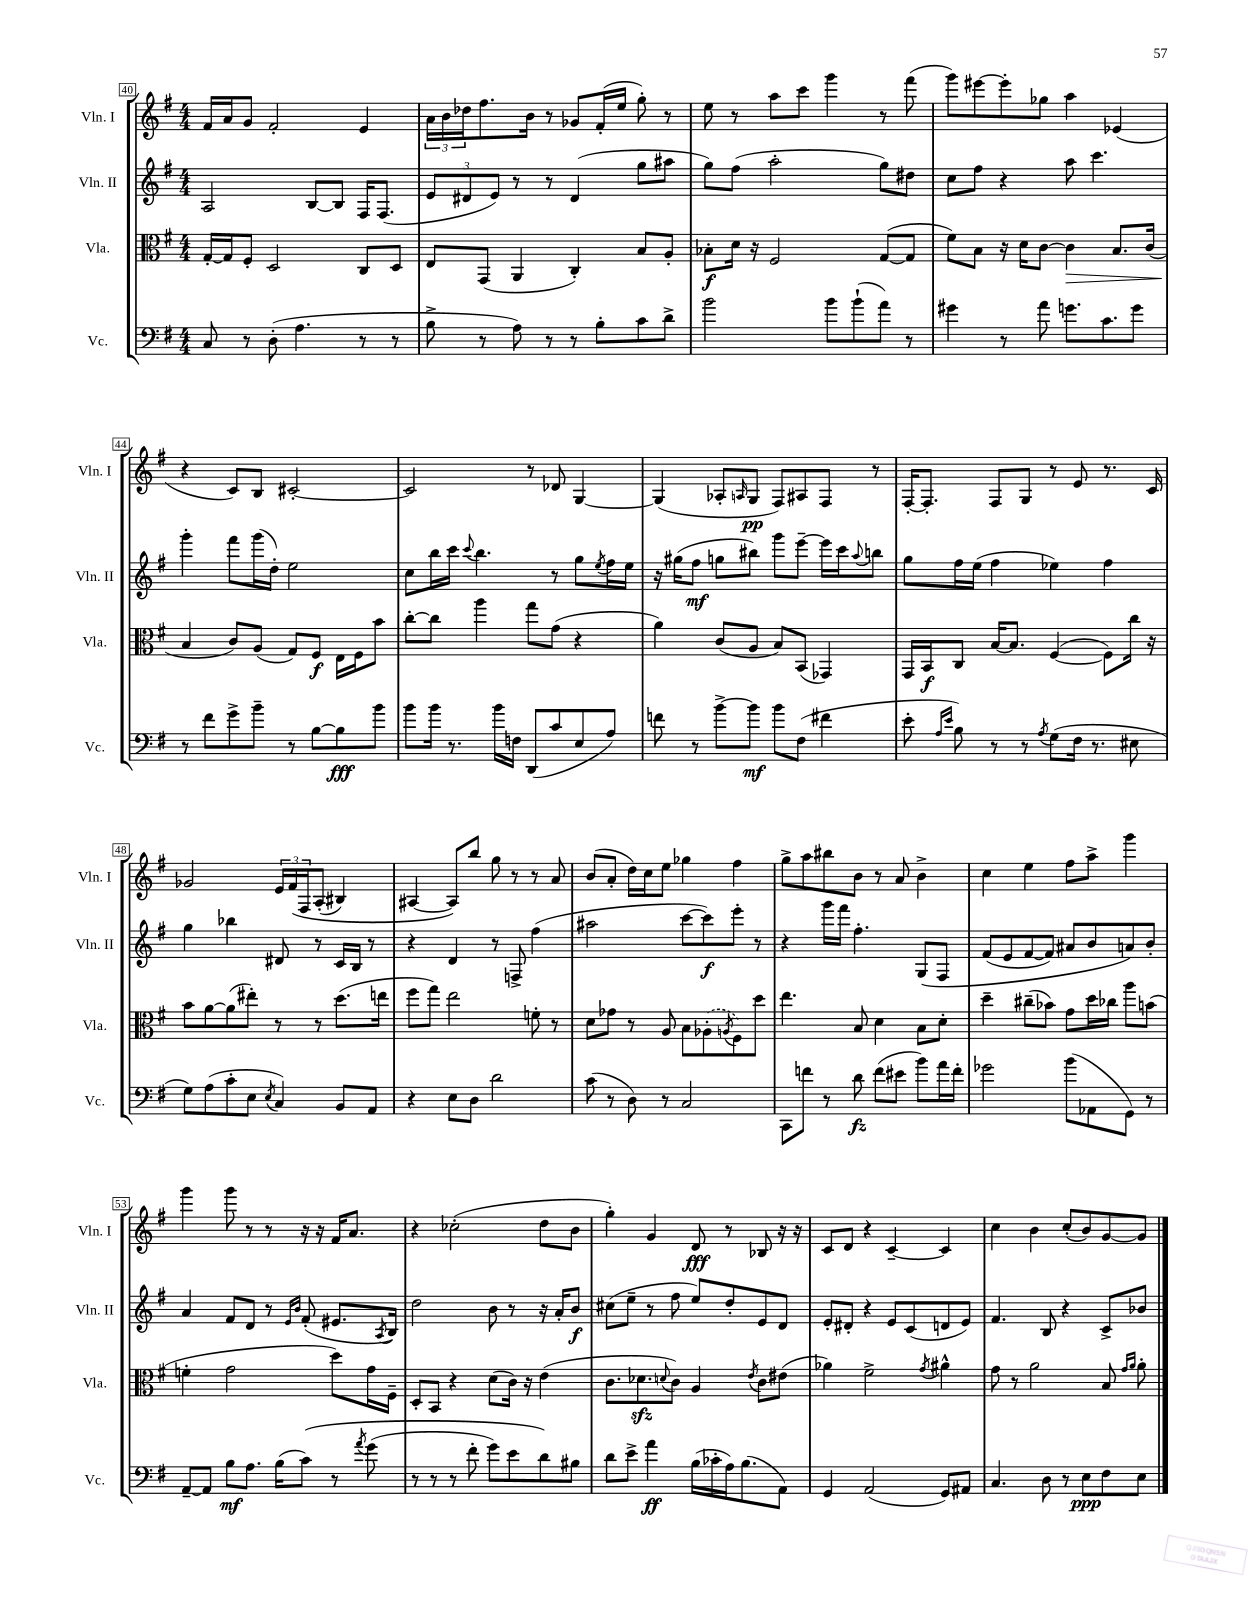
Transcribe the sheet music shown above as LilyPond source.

<<
\new StaffGroup <<
\new Staff = "s0" \with { instrumentName = "Vln. I" shortInstrumentName = "Vln. I" } {
    \clef treble \key g \major \numericTimeSignature \time 4/4
    fis'16 a'16 g'8 fis'2-. e'4 |
    \tuplet 3/2 { a'16 b'16 des''16 } fis''8. b'16 r8 ges'8 fis'16-.( e''16 g''8-.) r8 |
    e''8 r8 a''8 c'''8 g'''4 r8 fis'''8( |
    g'''8) eis'''8~ eis'''8-. ges''8 a''4 ees'4( |
    r4 c'8) b8 cis'2~-. |
    cis'2 r8 des'8 g4~ |
    g4( aes8-. \grace { a16 } g8\pp fis8) ais8 fis8 r8 |
    fis16~-. fis8.-. fis8 g8 r8 e'8 r8. c'16 |
    ges'2 \tuplet 3/2 { e'16 fis'16\( fis16 } a8-.( bis4) |
    ais4~ ais8\) b''8 g''8 r8 r8 a'8 |
    b'8( a'8-. d''16) c''16 e''8 ges''4 fis''4 |
    g''8-> a''8 bis''8 b'8 r8 a'8 b'4-> |
    c''4 e''4 fis''8 a''8-> g'''4 |
    g'''4 g'''8 r8 r8 r16 r16 fis'16 a'8. |
    r4 ces''2-.( d''8 b'8 |
    g''4-.) g'4 d'8\fff r8 bes8 r16 r16 |
    c'8 d'8 r4 c'4~-- c'4 |
    c''4 b'4 c''8-.( b'8) g'8~ g'8 \bar "|." |
}
\new Staff = "s1" \with { instrumentName = "Vln. II" shortInstrumentName = "Vln. II" } {
    \clef treble \key g \major \numericTimeSignature \time 4/4
    a2 b8~ b8 fis16 fis8.( |
    \tuplet 3/2 { e'8 dis'8 e'8) } r8 r8 dis'4( g''8 ais''8 |
    g''8) fis''8( a''2-. g''8) dis''8 |
    c''8 fis''8 r4 a''8 c'''4. |
    g'''4-. fis'''8 g'''16( d''16-.) e''2 |
    c''8 b''16 c'''16 \appoggiatura { c'''8 } b''4. r8 g''8 \acciaccatura { e''8 } fis''16 e''16 |
    r16 gis''16( fis''8\mf g''8 bis''8) g'''8 e'''8~-- e'''16 c'''16 \appoggiatura { a''8 } b''8 |
    g''8 fis''16 e''16( fis''4 ees''4) fis''4 |
    g''4 bes''4 dis'8 r8 c'16 b16 r8 |
    r4 d'4 r8 f8-> fis''4( |
    ais''2 c'''8~ c'''8\f) e'''8-. r8 |
    r4 g'''16 fis'''16 fis''4.-. g8\( fis8 |
    fis'8( e'8 fis'8~ fis'8) ais'8 b'8 a'8\) b'8-. |
    a'4 fis'8 d'8 r8 \grace { e'16 b'16 } fis'8-.( eis'8. \acciaccatura { a8 } b16) |
    d''2 b'8 r8 r16 a'16-. b'8\f |
    cis''8( e''8-- r8 fis''8 e''8) d''8-. e'8 d'8 |
    e'8-. dis'8-. r4 e'8 c'8( d'8 e'8) |
    fis'4. b8 r4 c'8-> bes'8 \bar "|." |
}
\new Staff = "s2" \with { instrumentName = "Vla." shortInstrumentName = "Vla." } {
    \clef alto \key g \major \numericTimeSignature \time 4/4
    g16~-. g16 fis8-. d2 c8 d8 |
    e8 g,8( a,4 c4-.) b8 a8-. |
    bes8-.\f d'16 r16 fis2 g8~( g8 |
    fis'8) b8 r16 d'16 c'8~ c'4\> b8. c'16( |
    b4\! c'8) a8( g8) fis8\f e16 fis16 b'8 |
    c''8~-. c''8 a''4 g''8 g'8( r4 |
    a'4) c'8( a8 b8) b,8( ges,4) |
    g,16 b,16\f c8 b16~ b8. fis4~( fis8) c''16 r16 |
    b'8 a'8~ a'8( eis''8-.) r8 r8 d''8.( e''16 |
    fis''8 g''8) e''2 f'8-. r8 |
    d'8 ges'8 r8 a8 b8 \once \slurDashed aes8-.( \acciaccatura { a8 } fis8) d''8 |
    e''4. b8 d'4 b8 d'8-. |
    d''4-- cis''8--( bes'8) g'8 d''16 ces''16 a''8 b'8( |
    f'4-. g'2 d''8) g'16 fis16-- |
    d8-. b,8 r4 d'8( c'16) r16 e'4( |
    c'8. des'8.\sfz \appoggiatura { d'8 } c'8) a4 \acciaccatura { e'8 } c'8 eis'8( |
    aes'4) fis'2-> \acciaccatura { g'8 } ais'4-^ |
    g'8 r8 a'2 b8 \grace { g'16 a'16 } a'8-. \bar "|." |
}
\new Staff = "s3" \with { instrumentName = "Vc." shortInstrumentName = "Vc." } {
    \clef bass \key g \major \numericTimeSignature \time 4/4
    c8 r8 d8-.( a4. r8 r8 |
    b8-> r8 a8) r8 r8 b8-. c'8 d'8-> |
    b'2 b'8 b'8-!( a'8) r8 |
    gis'4 r8 a'8 g'8. c'8. g'8 |
    r8 fis'8 g'8-> b'8-- r8 b8~ b8\fff b'8 |
    b'8 b'16 r8. b'16 f16 d,8( c'8 e8 a8) |
    f'8 r8 b'8~-> b'8\mf b'8 fis8( fis'4 |
    e'8-. \grace { a16 e'16 } b8) r8 r8 \acciaccatura { a8 } g8( fis16 r8. eis8 |
    g8) a8( c'8-. e8 \acciaccatura { e8 } c4) b,8 a,8 |
    r4 e8 d8 d'2 |
    c'8( r8 d8) r8 c2 |
    c,8 f'8 r8 d'8\fz f'8( eis'8 b'8) a'16 f'16-. |
    ges'2 b'8( aes,8 g,8) r8 |
    a,8~-- a,8 b8\mf a8. b16( c'8)\( r8 \acciaccatura { a'8 } g'8( |
    r8 r8 r8 fis'8-. g'8) e'8 d'8\) bis8 |
    d'8 e'8-> a'4\ff b16( ces'16-. a16) b8.( a,8) |
    g,4 a,2( g,8) ais,8 |
    c4. d8 r8 e8\ppp fis8 e8 \bar "|." |
}
>>
>>
\layout { \context { \Score currentBarNumber = #40 \override BarNumber.stencil = #(make-stencil-boxer 0.1 0.3 ly:text-interface::print) } }
